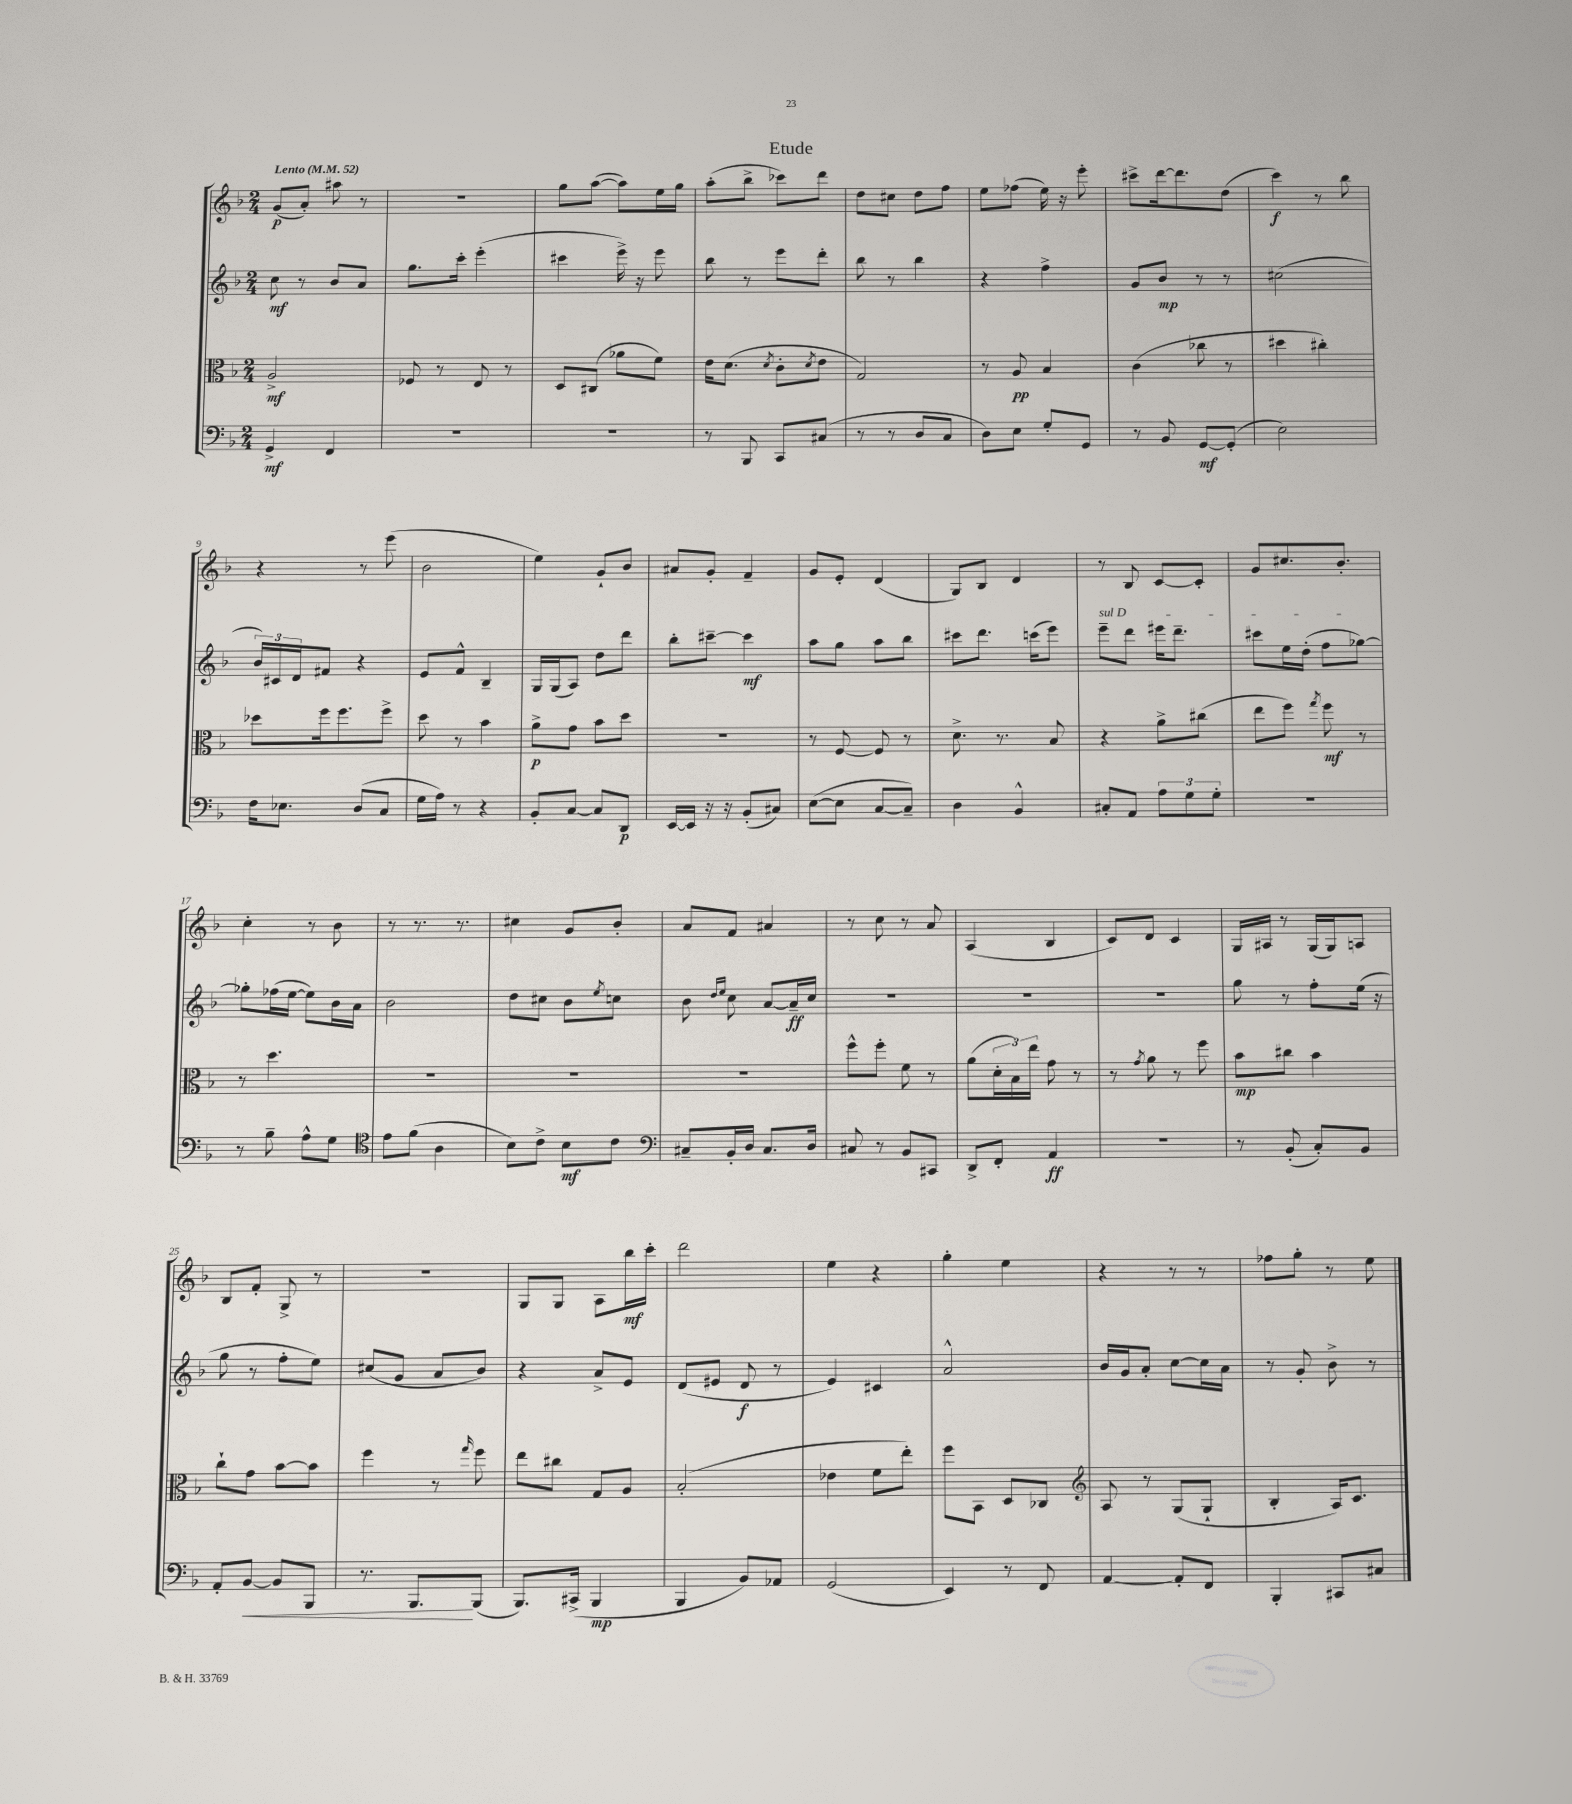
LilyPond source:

\header { title = "Etude" }
<<
\new StaffGroup <<
\new Staff = "s0" {
    \clef treble \key f \major \numericTimeSignature \time 2/4 \tempo "Lento" 4 = 52
    g'8\p( a'8-.) ais''8 r8 |
    R2 |
    g''8 a''8~( a''8) e''16 g''16 |
    a''8-.( bes''8-> ces'''8) d'''8 |
    d''8 cis''8 d''8 f''8 |
    e''8 fes''8( e''16) r16 e'''8-. |
    cis'''8-> d'''16~ d'''8. d''8( |
    c'''4\f) r8 bes''8 |
    r4 r8 e'''8( |
    bes'2 |
    e''4) g'8-! bes'8 |
    ais'8 g'8-. f'4-- |
    g'8 e'8-. d'4( |
    g8) bes8 d'4 |
    r8 bes8 c'8~ c'8-. |
    g'8 cis''8. bes'8.-. |
    c''4-. r8 bes'8 |
    r8 r8. r8. |
    cis''4 g'8 bes'8-. |
    a'8 f'8 ais'4 |
    r8 c''8 r8 a'8 |
    a4( bes4 |
    c'8) d'8 c'4 |
    g16 ais16 r8 g16( g16) a8 |
    bes8 f'8-. g8-> r8 |
    R2 |
    g8 g8 a8 bes''16\mf c'''16-. |
    d'''2 |
    e''4 r4 |
    g''4-. e''4 |
    r4 r8 r8 |
    fes''8 g''8-. r8 e''8 \bar "|." |
}
\new Staff = "s1" {
    \clef treble \key f \major \numericTimeSignature \time 2/4
    c''8\mf r8 bes'8 a'8 |
    g''8. c'''16-. e'''4-.( |
    cis'''4 e'''16->) r16 e'''8 |
    bes''8 r8 e'''8 d'''8-. |
    bes''8 r8 bes''4 |
    r4 f''4-> |
    g'8 bes'8\mp r8 r8 |
    cis''2( |
    \tuplet 3/2 { bes'16) cis'16 d'16 } fis'8 r4 |
    e'8 f'8-^ bes4-- |
    g16 g16( a8) d''8 d'''8 |
    bes''8-. cis'''8~-- cis'''4\mf |
    a''8 g''8 a''8 bes''8 |
    cis'''8 d'''8. c'''16( e'''8) |
    \once \override TextSpanner.bound-details.left.text = \markup { \italic "sul D" } e'''8--\startTextSpan d'''8 eis'''16 d'''8.-- |
    cis'''8 e''16 d''16-.( f''8 ges''8~\stopTextSpan) |
    ges''8-. fes''16( e''16~ e''8) bes'16 a'16 |
    bes'2 |
    d''8 cis''8 bes'8 \acciaccatura { e''8 } c''8 |
    bes'8 \grace { d''16 e''16 } c''8 a'8~ a'16--\ff c''16 |
    R2 |
    R2 |
    R2 |
    g''8 r8 f''8-. e''16( r16 |
    g''8 r8 f''8-. e''8) |
    cis''8( g'8 a'8 bes'8) |
    r4 a'8-> e'8 |
    d'8( eis'8 d'8\f r8 |
    e'4) cis'4 |
    a'2-^ |
    bes'16 g'16 a'8-. c''8~ c''16 a'16 |
    r8 g'8-. bes'8-> r8 \bar "|." |
}
\new Staff = "s2" {
    \clef alto \key f \major \numericTimeSignature \time 2/4
    a2->\mf |
    fes8 r8 e8 r8 |
    d8 cis8( aes'8 f'8) |
    e'16 d'8.( \acciaccatura { d'8 } c'8-. \acciaccatura { d'8 } e'8 |
    g2) |
    r8 a8\pp bes4 |
    c'4( ces''8 r8 |
    dis''4 cis''4-.) |
    des''8 f''16 f''8. f''8-> |
    d''8 r8 bes'4 |
    a'8->\p g'8 bes'8 d''8 |
    R2 |
    r8 f8~ f8 r8 |
    d'8.-> r8. bes8 |
    r4 a'8-> cis''8( |
    e''8 f''8) \acciaccatura { g''8 } f''8\mf r8 |
    r8 d''4. |
    R2 |
    R2 |
    R2 |
    f''8-^ f''8-. f'8 r8 |
    a'8( \tuplet 3/2 { d'16-. bes16) e''16 } g'8 r8 |
    r8 \acciaccatura { g'8 } a'8 r8 f''8 |
    bes'8\mp cis''8 bes'4 |
    c''8-! g'8 bes'8~ bes'8 |
    f''4 r8 \grace { g''16 } f''8 |
    e''8 cis''8 g8 a8 |
    bes2-.( |
    ees'4 f'8 e''8-.) |
    f''8 bes,8 d8 ces8 |
    \clef treble a8 r8 g8( g8-! |
    bes4-. a16) c'8. \bar "|." |
}
\new Staff = "s3" {
    \clef bass \key f \major \numericTimeSignature \time 2/4
    g,4->\mf f,4 |
    R2 |
    R2 |
    r8 bes,,8 c,8 cis8( |
    r8 r8 d8 c8 |
    d8) e8 g8-. g,8 |
    r8 bes,8 g,8~\mf g,8-.( |
    e2) |
    f16 ees8. d8( c8 |
    g16 a16) r8 r4 |
    bes,8-. c8~ c8 d,8\p |
    e,16~ e,16 r16 r16 bes,8-.( cis8) |
    e8~( e8 c8~ c8--) |
    d4 bes,4-^ |
    cis8-. a,8 \tuplet 3/2 { a8 g8 g8-. } |
    R2 |
    r8 bes8-- a8-^ g8 |
    \clef tenor e'8 f'8( a4 |
    bes8) c'8-> bes8\mf c'8 |
    \clef bass cis8-- bes,16-. d16 cis8. d16 |
    cis8 r8 bes,8 cis,8 |
    d,8-> f,8-. a,4\ff |
    R2 |
    r8 bes,8-.( c8-.) bes,8 |
    a,8-. bes,8~\< bes,8 bes,,8 |
    r8. bes,,8.\! bes,,8( |
    bes,,8.) cis,16->( bes,,4\mp |
    bes,,4 bes,8) aes,8 |
    g,2( |
    e,4) r8 f,8 |
    a,4~ a,8-. f,8 |
    bes,,4-. cis,8 cis8 \bar "|." |
}
>>
>>
